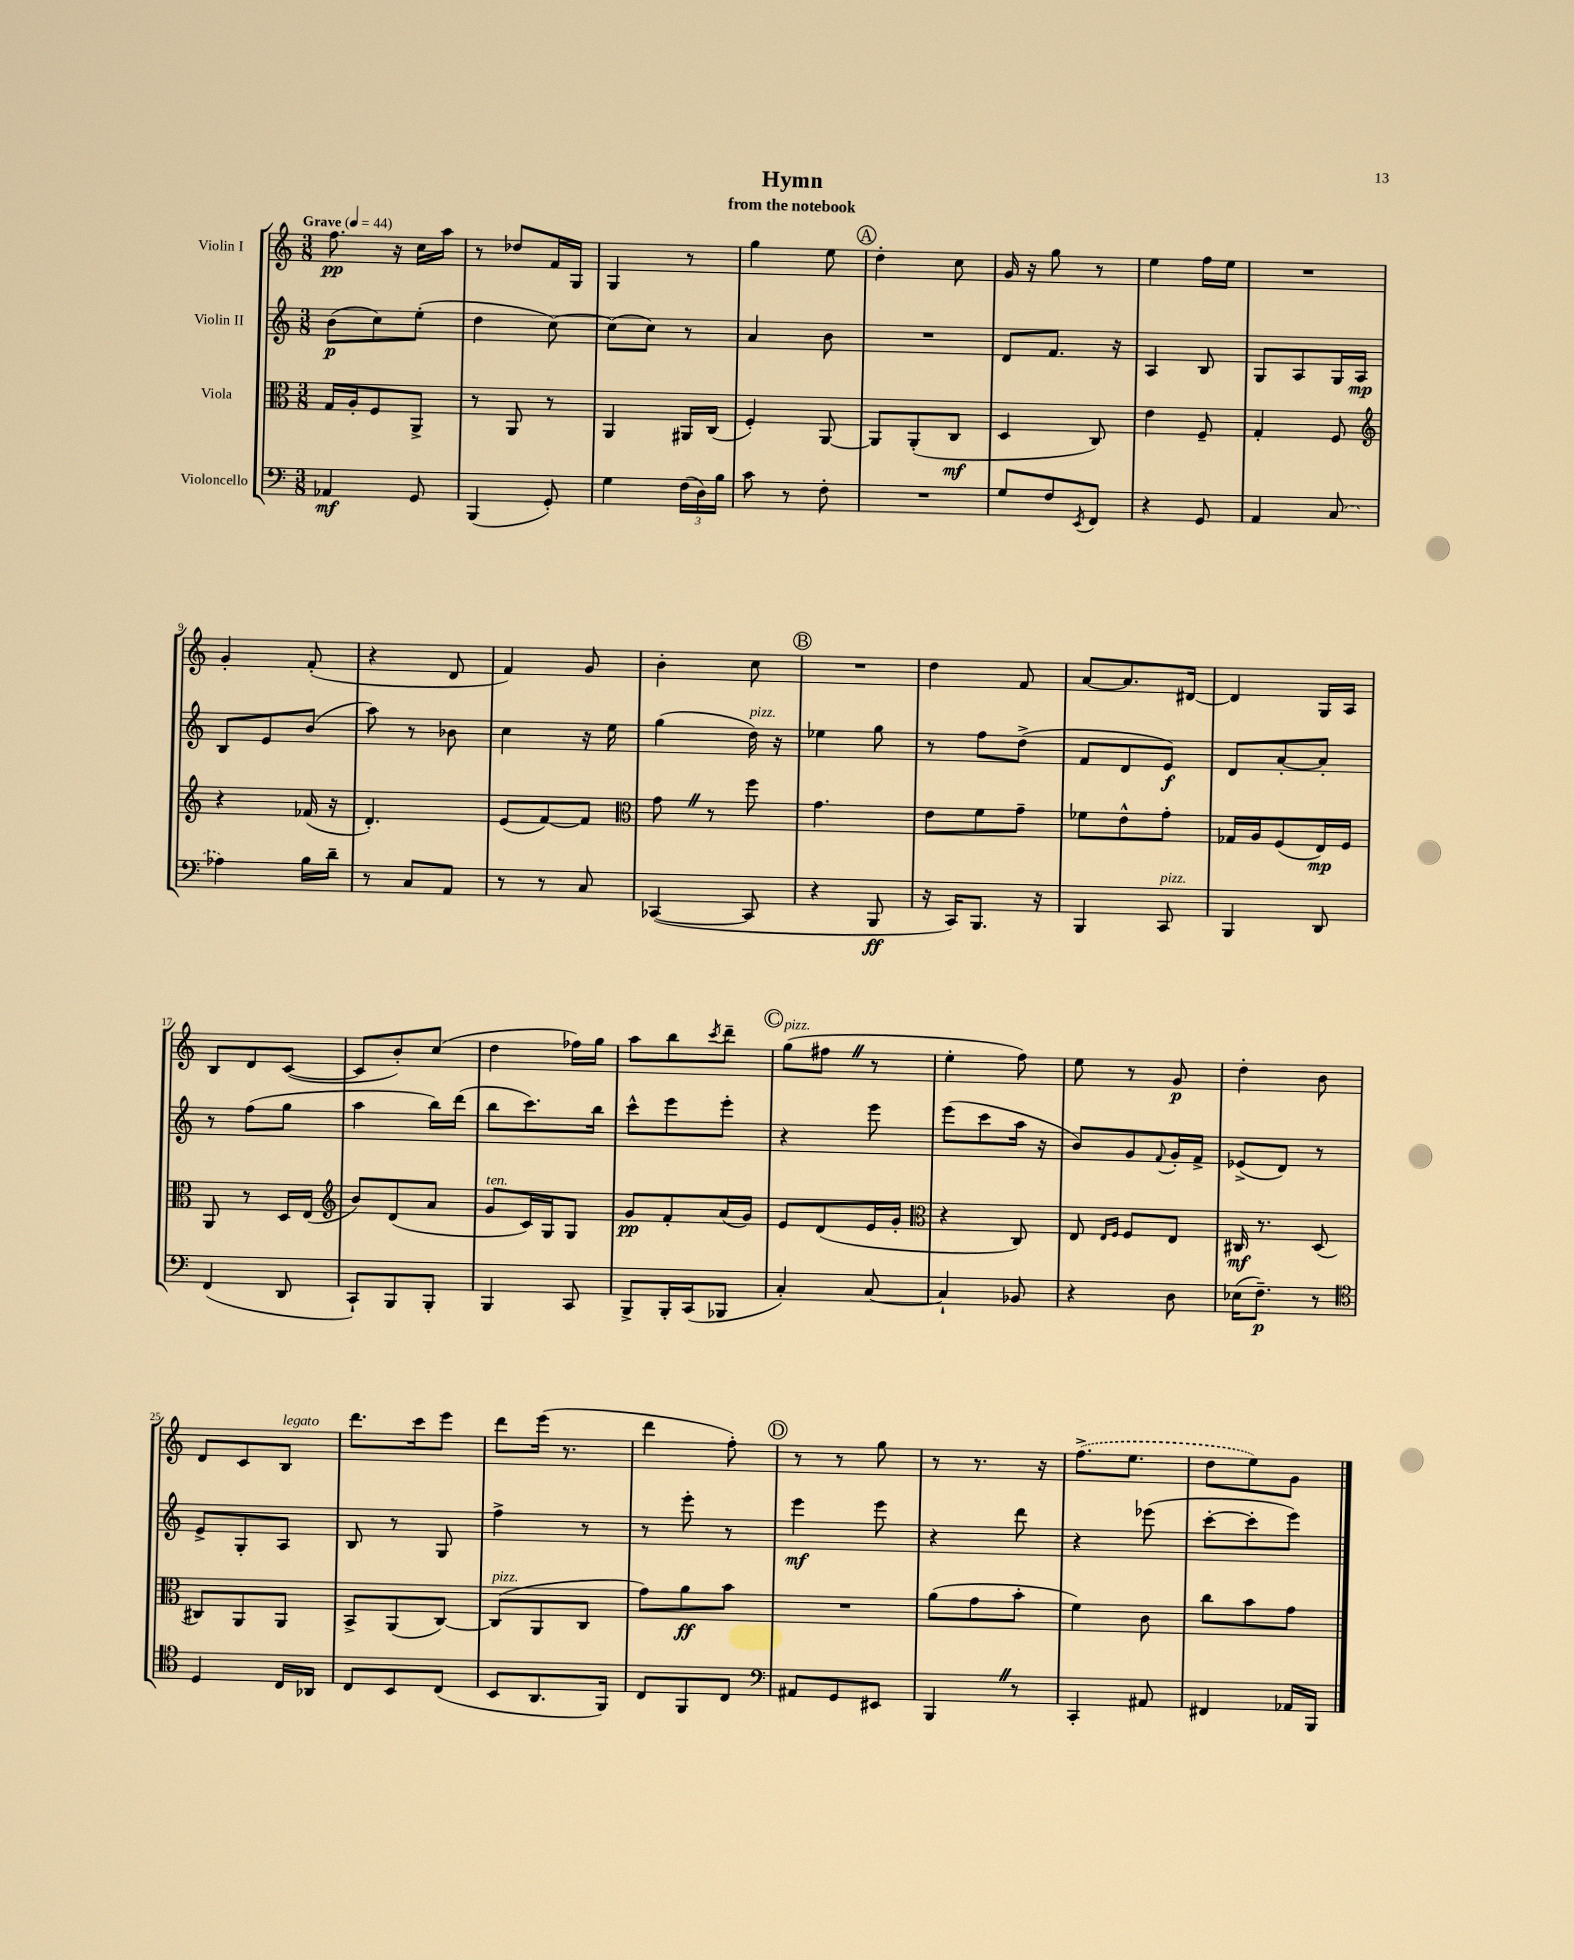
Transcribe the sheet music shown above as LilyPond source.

\header { title = "Hymn" subtitle = "from the notebook" }
<<
\new StaffGroup <<
\new Staff = "s0" \with { instrumentName = "Violin I" } {
    \clef treble \key c \major \numericTimeSignature \time 3/8 \tempo "Grave" 4 = 44
    f''8.\pp r16 c''16 a''16 |
    r8 des''8 f'16 g16 |
    g4 r8 |
    g''4 e''8 |
    \mark \markup { \circle "A" } d''4-. c''8 |
    g'16 r16 g''8 r8 |
    e''4 f''16 e''16 |
    R4. |
    g'4-. f'8-.( |
    r4 d'8 |
    f'4) g'8 |
    b'4-. c''8 |
    \mark \markup { \circle "B" } R4. |
    d''4 f'8 |
    a'8~ a'8. dis'16~ |
    dis'4 g16 a16 |
    b8 d'8 c'8~( |
    c'8 b'8-.) c''8( |
    d''4 fes''16) g''16 |
    a''8 b''8 \acciaccatura { c'''8 } d'''8-- |
    \mark \markup { \circle "C" } g''8^\markup { \italic "pizz." }( fis''8 \once \override BreathingSign.text = \markup { \musicglyph "scripts.caesura.straight" } \breathe r8 |
    e''4-. f''8) |
    e''8 r8 g'8\p |
    d''4-. b'8 |
    d'8 c'8 b8^\markup { \italic "legato" } |
    d'''8. c'''16 e'''8 |
    d'''8 e'''16( r8. |
    d'''4 f''8-.) |
    \mark \markup { \circle "D" } r8 r8 g''8 |
    r8 r8. r16 |
    \once \slurDashed f''8.->( e''8. |
    d''8 e''8) g'8 \bar "|." |
}
\new Staff = "s1" \with { instrumentName = "Violin II" } {
    \clef treble \key c \major \numericTimeSignature \time 3/8
    b'8\p( c''8) e''8-.( |
    d''4 c''8~) |
    c''8( c''8) r8 |
    a'4 b'8 |
    \mark \markup { \circle "A" } R4. |
    d'8 f'8. r16 |
    a4 b8 |
    g8 a8 g16 a16\mp |
    b8 e'8 b'8( |
    a''8) r8 bes'8 |
    c''4 r16 e''16 |
    g''4( d''16^\markup { \italic "pizz." }) r16 |
    \mark \markup { \circle "B" } ees''4 g''8 |
    r8 f''8 d''8->( |
    f'8 d'8 e'8\f) |
    d'8 a'8~-. a'8-. |
    r8 f''8( g''8 |
    a''4 b''16) d'''16( |
    b''8 c'''8.) b''16 |
    c'''8-^ e'''8 e'''8-. |
    \mark \markup { \circle "C" } r4 e'''8 |
    e'''8( c'''8 a''16 r16 |
    b'8) g'8 \appoggiatura { f'8 } g'16-. f'16-> |
    ees'8->( d'8) r8 |
    e'8-> g8-. a8 |
    b8 r8 g8 |
    f''4-> r8 |
    r8 e'''8-. r8 |
    \mark \markup { \circle "D" } e'''4\mf e'''8 |
    r4 d'''8 |
    r4 ees'''8( |
    c'''8~-. c'''8-. e'''8) \bar "|." |
}
\new Staff = "s2" \with { instrumentName = "Viola" } {
    \clef alto \key c \major \numericTimeSignature \time 3/8
    g16 a16-. f8 a,8-> |
    r8 a,8 r8 |
    a,4 ais,16 c16( |
    f4-.) a,8~ |
    \mark \markup { \circle "A" } a,8 a,8-.( c8\mf |
    d4 c8) |
    e'4 f8-- |
    g4-. f8 |
    \clef treble r4 fes'16( r16 |
    d'4.-.) |
    e'8( f'8~) f'8 |
    \clef alto g'8 \once \override BreathingSign.text = \markup { \musicglyph "scripts.caesura.straight" } \breathe r8 f''8 |
    \mark \markup { \circle "B" } g'4. |
    e'8 f'8 g'8-- |
    fes'8 e'8-^ g'8-. |
    ges16 a16 f8( e16\mp) f16 |
    a,8 r8 d16 e16( |
    \clef treble b'8) d'8( a'8 |
    g'8^\markup { \italic "ten." } c'16) g16 g8 |
    g'8\pp f'8-. a'16( g'16) |
    \mark \markup { \circle "C" } e'8 d'8( e'16 g'16-. |
    \clef alto r4 c8) |
    e8 \grace { e16 f16 } f8 e8 |
    cis16\mf r8. d8( |
    cis8) a,8 a,8 |
    b,8-> a,8( c8~) |
    c8^\markup { \italic "pizz." }( a,8 c8 |
    g'8) a'8\ff b'8 |
    \mark \markup { \circle "D" } R4. |
    a'8( g'8 b'8-. |
    f'4) c'8 |
    c''8 b'8 g'8 \bar "|." |
}
\new Staff = "s3" \with { instrumentName = "Violoncello" } {
    \clef bass \key c \major \numericTimeSignature \time 3/8
    aes,4\mf g,8 |
    b,,4( g,8-.) |
    g4 \tuplet 3/2 { f16( d16) b16 } |
    c'8 r8 f8-. |
    \mark \markup { \circle "A" } R4. |
    g8 f8 \acciaccatura { e,8 } f,8 |
    r4 g,8 |
    a,4 \once \slurDashed c8( |
    aes4) b16 d'16-- |
    r8 c8 a,8 |
    r8 r8 c8 |
    ces,4~( ces,8 |
    \mark \markup { \circle "B" } r4 b,,8\ff |
    r16 c,16) b,,8. r16 |
    b,,4 c,8^\markup { \italic "pizz." } |
    b,,4 d,8 |
    f,4( d,8 |
    c,8-!) b,,8 b,,8-. |
    b,,4 c,8 |
    b,,8-> b,,16-. c,16( bes,,8 |
    \mark \markup { \circle "C" } c4-.) c8~ |
    c4-! bes,8 |
    r4 d8 |
    ees16( f8.--\p) r8 |
    \clef tenor d4 c16 aes,16 |
    c8 b,8 c8( |
    b,8 a,8. f,16) |
    c8 f,8 c8 |
    \mark \markup { \circle "D" } \clef bass ais,8 g,8 eis,8 |
    b,,4 \once \override BreathingSign.text = \markup { \musicglyph "scripts.caesura.straight" } \breathe r8 |
    c,4-. ais,8 |
    fis,4 aes,16 b,,16 \bar "|." |
}
>>
>>
